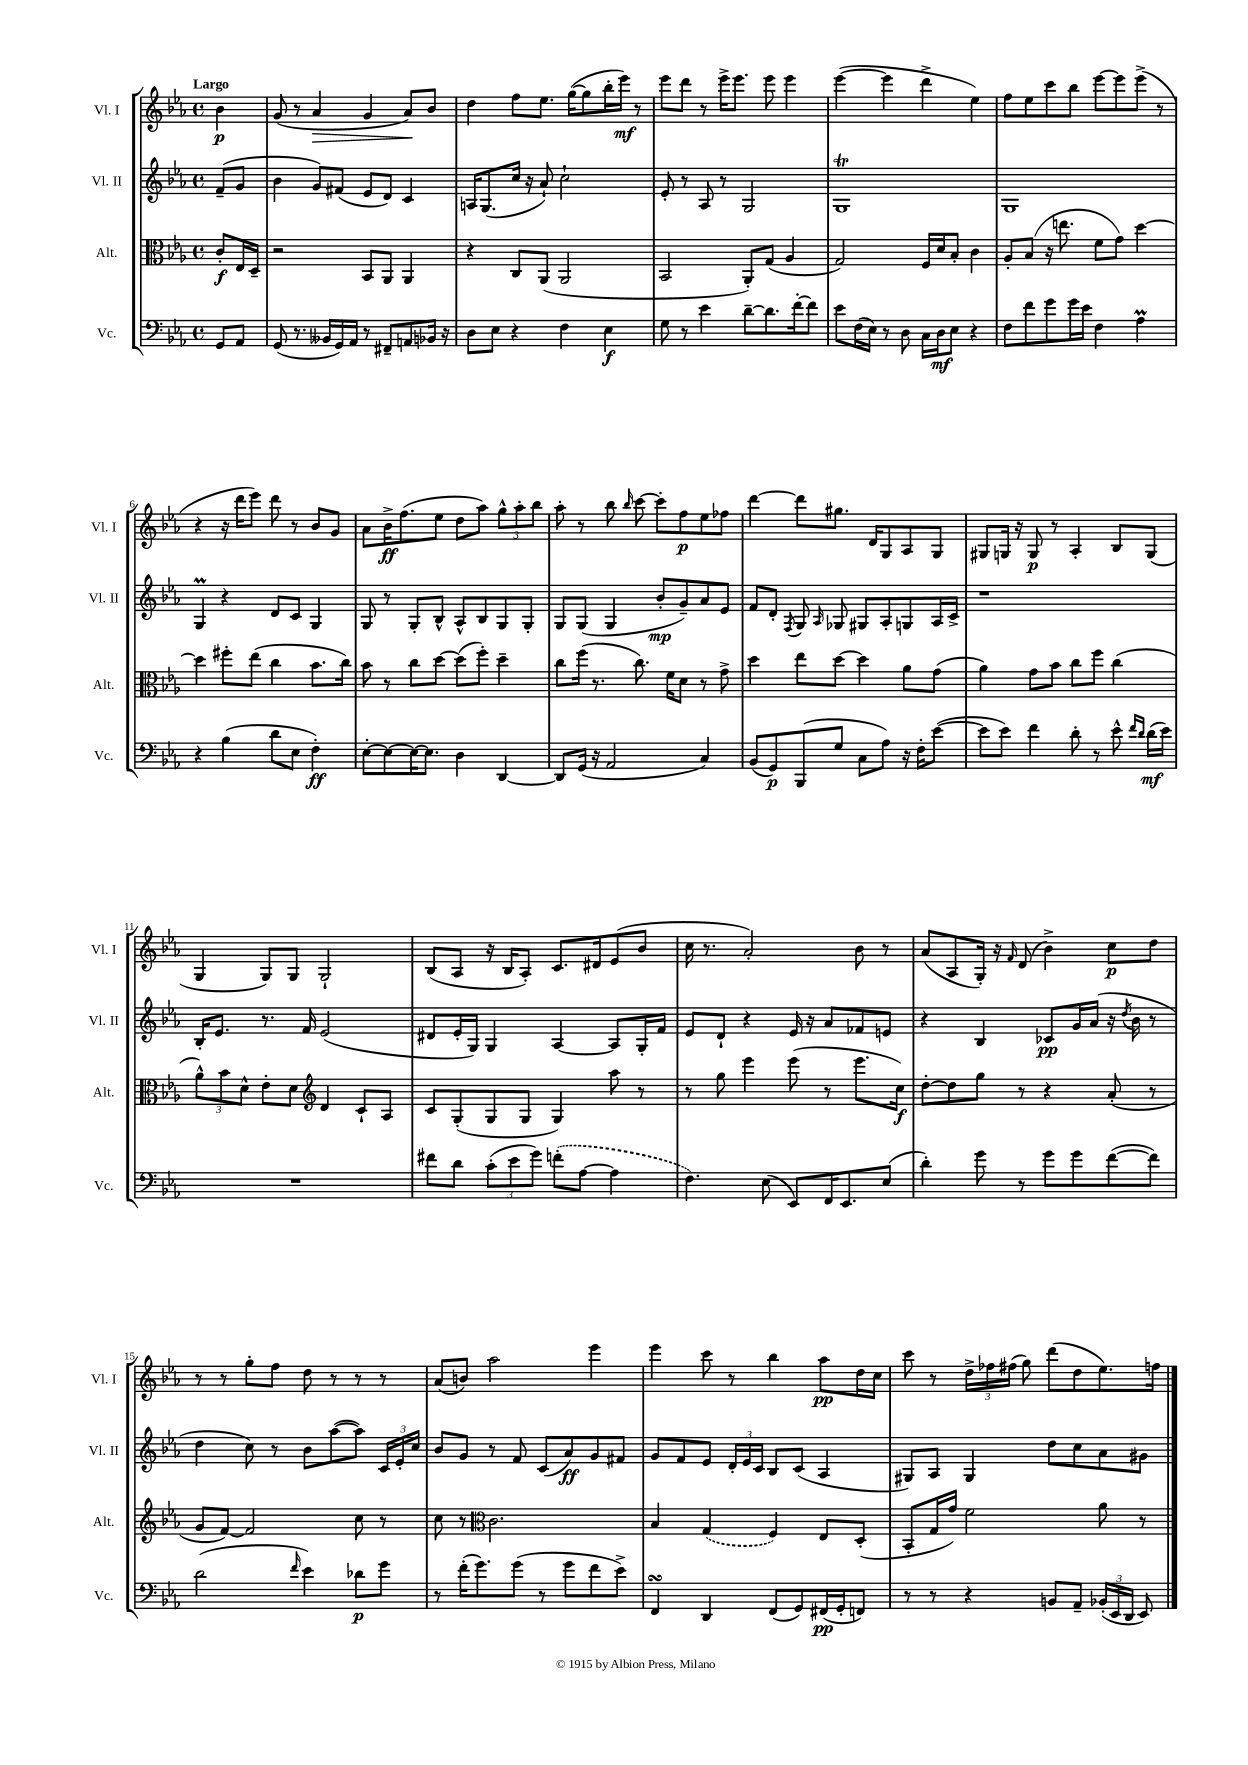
<<
\new StaffGroup <<
\new Staff = "s0" \with { instrumentName = "Vl. I" shortInstrumentName = "Vl. I" } {
    \clef treble \key ees \major \defaultTimeSignature \time 4/4 \partial 4 \tempo "Largo"
    \autoBeamOff bes'4\p |
    g'8( r8 aes'4\> g'4 aes'8[\!) bes'8] |
    d''4 f''8[ ees''8.] g''16[~( g''8 bes''16-. ees'''16]\mf) r8 |
    ees'''8[ d'''8] r8 ees'''16[-> ees'''8.] ees'''8 ees'''4 |
    ees'''4~( ees'''4 d'''4-> ees''4) |
    f''8[ ees''8 c'''8 bes''8] ees'''8[~ ees'''8 ees'''8]->( r8 |
    r4 r16 d'''16[ ees'''8]) d'''8 r8 bes'8[ g'8] |
    aes'8[ bes'16->\ff f''8.( ees''8] d''8[ aes''8]) \tuplet 3/2 { g''8[-^ aes''8-. bes''8] } |
    aes''8-. r8 bes''8 \grace { bes''16 } c'''8~ c'''8[-. f''8\p ees''8 fes''8] |
    d'''4~ d'''8[ gis''8.] d'16[ g8 aes8 g8] |
    gis8[ g16] r16 g8\p r8 aes4-. bes8[ g8]( |
    g4 g8[) g8] g2-! |
    bes8[( aes8] r16 bes16[ aes8]-.) c'8.[ dis'16 ees'8( bes'8] |
    c''16 r8. aes'2-.) bes'8 r8 |
    aes'8[( aes8 g16]-.) r16 \grace { f'16 } d'8( bes'4->) c''8[\p d''8] |
    r8 r8 g''8[-. f''8] d''8 r8 r8 r8 |
    aes'8[( b'8]) aes''2 ees'''4 |
    ees'''4 c'''8 r8 bes''4 aes''8[\pp d''16 c''16] |
    c'''8 r8 \tuplet 3/2 { d''16[-> fes''16 fis''16]( } g''8) d'''8[( d''8 ees''8.) f''16] \bar "|." |
}
\new Staff = "s1" \with { instrumentName = "Vl. II" shortInstrumentName = "Vl. II" } {
    \clef treble \key ees \major \defaultTimeSignature \time 4/4 \partial 4
    \autoBeamOff f'8[--( g'8] |
    bes'4 g'8[) fis'8]( ees'8[ d'8]) c'4 |
    a16[ g8.( c''16] r16 aes'8-!) c''2-! |
    ees'8-. r8 aes8 r8 g2 |
    g1\trill |
    g1 |
    g4\prall r4 d'8[ c'8] g4 |
    g8 r8 g8[-. bes8]-^ aes8[-^ bes8 g8 g8]-. |
    g8[ g8]( g4 bes'8[-.\mp g'8--) aes'8 ees'8] |
    f'8[ d'8]-. \acciaccatura { f8 } g8 \grace { aes16 } ges8 gis8[ aes8-. g8 aes16 c'16]-> |
    r1 |
    bes16[-. ees'8.] r8. f'16 ees'2( |
    dis'8[ ees'16-. g16]) g4 aes4~ aes8[ g16-. f'16] |
    ees'8[ d'8]-! r4 ees'16 r16 aes'8[ fes'8 e'8] |
    r4 bes4 ces'8[\pp g'16 aes'16]( r16 \acciaccatura { d''8 } bes'16 r8 |
    d''4 c''8) r8 bes'8[ aes''8~( aes''8]) \tuplet 3/2 { c'16[ ees'16-. c''16] } |
    bes'8[ g'8] r8 f'8 c'8[( aes'8\ff) g'8 fis'8] |
    g'8[ f'8 ees'8] \tuplet 3/2 { d'16[-. ees'16 c'16] } bes8[ c'8]( aes4 |
    gis8[) aes8] gis4 d''8[ c''8 aes'8 gis'8] \bar "|." |
}
\new Staff = "s2" \with { instrumentName = "Alt." shortInstrumentName = "Alt." } {
    \clef alto \key ees \major \defaultTimeSignature \time 4/4 \partial 4
    \autoBeamOff c'8[-.\f ees16 d16]-- |
    r2 bes,8[ aes,8] aes,4 |
    r4 c8[ aes,8]( aes,2 |
    bes,2 aes,8[-.) g8]( aes4 |
    g2) f16[ d'16 bes8]-. c'4 |
    aes8[-. bes8]( r16 e''8. f'8[ g'8]) d''4~ |
    d''4 fis''8[-. ees''8]( c''4 bes'8.[ c''16]) |
    bes'8 r8 c''8[ d''8]~ d''8[( f''8]-.) d''4-- |
    c''8[ f''16]( r8. c''8.) f'16[ d'8] r8 g'8-> |
    d''4 ees''8[ d''8]~ d''4 aes'8[ g'8]( |
    aes'4) g'8[ bes'8] c''8[ f''8] c''4( |
    \tuplet 3/2 { aes'8[-^) bes'8 d'8]-^ } ees'8[-. d'8] \clef treble d'4 c'8[-! aes8] |
    c'8[ g8-.( g8 g8] g4) aes''8 r8 |
    r8 g''8 ees'''4 ees'''8( r8 ees'''8.[ c''16]\f) |
    d''8[~-. d''8 g''8] r8 r4 aes'8-.( r8 |
    g'8[ f'8]~) f'2 c''8 r8 |
    c''8 r8 \clef alto c'2. |
    bes4 \once \slurDashed g4( f4) ees8[ d8]-.( |
    bes,8[-. g16 g'16]) f'2 aes'8 r8 \bar "|." |
}
\new Staff = "s3" \with { instrumentName = "Vc." shortInstrumentName = "Vc." } {
    \clef bass \key ees \major \defaultTimeSignature \time 4/4 \partial 4
    \autoBeamOff g,8[ aes,8] |
    g,8( r8. beses,16[ g,16) aes,16] r8 fis,8[-- a,8 bes,16] r16 |
    d8[ ees8] r4 f4 ees4\f |
    g8 r8 ees'4 d'8[~-- d'8. f'16~-. f'8] |
    ees'8[ f16( ees16]) r8 d8 c16[ d16\mf ees8] r4 |
    f8[ f'8 g'8 g'16 ees'16] f4 aes4\prall |
    r4 bes4( d'8[ ees8] f4-.\ff) |
    ees8[~-. ees8~ ees16~ ees8.] d4 d,4~ |
    d,8[ g,16]( r16 aes,2 c4) |
    bes,8[( g,8\p) bes,,8( g8] c8[ aes8]) r16 f16[-. ees'8]~( |
    ees'8[ ees'8]) f'4 d'8-. r8 ees'8-^ \grace { f'16[ d'16] } d'16[\mf( ees'16]) |
    R1 |
    fis'8[ d'8] \tuplet 3/2 { c'8[-.( ees'8 g'8]) } \once \slurDashed f'8[-.( aes8]~ aes4 |
    f4.) ees8( ees,8[) f,16 ees,8. ees8]( |
    d'4-.) g'8 r8 g'8[ g'8 f'8~( f'8]) |
    d'2( \grace { f'16 } ees'4) des'8[\p g'8] |
    r8 f'16[-.( g'8.) g'8]( r8 g'8[ f'8 ees'8]->) |
    f,4\turn d,4 f,8[( g,8) fis,16\pp( g,16-. f,8]) |
    r8 r8 r4 b,8[ aes,8]-- \tuplet 3/2 { bes,16[-.( ees,16 d,16] } ees,8) \bar "|." |
}
>>
>>
